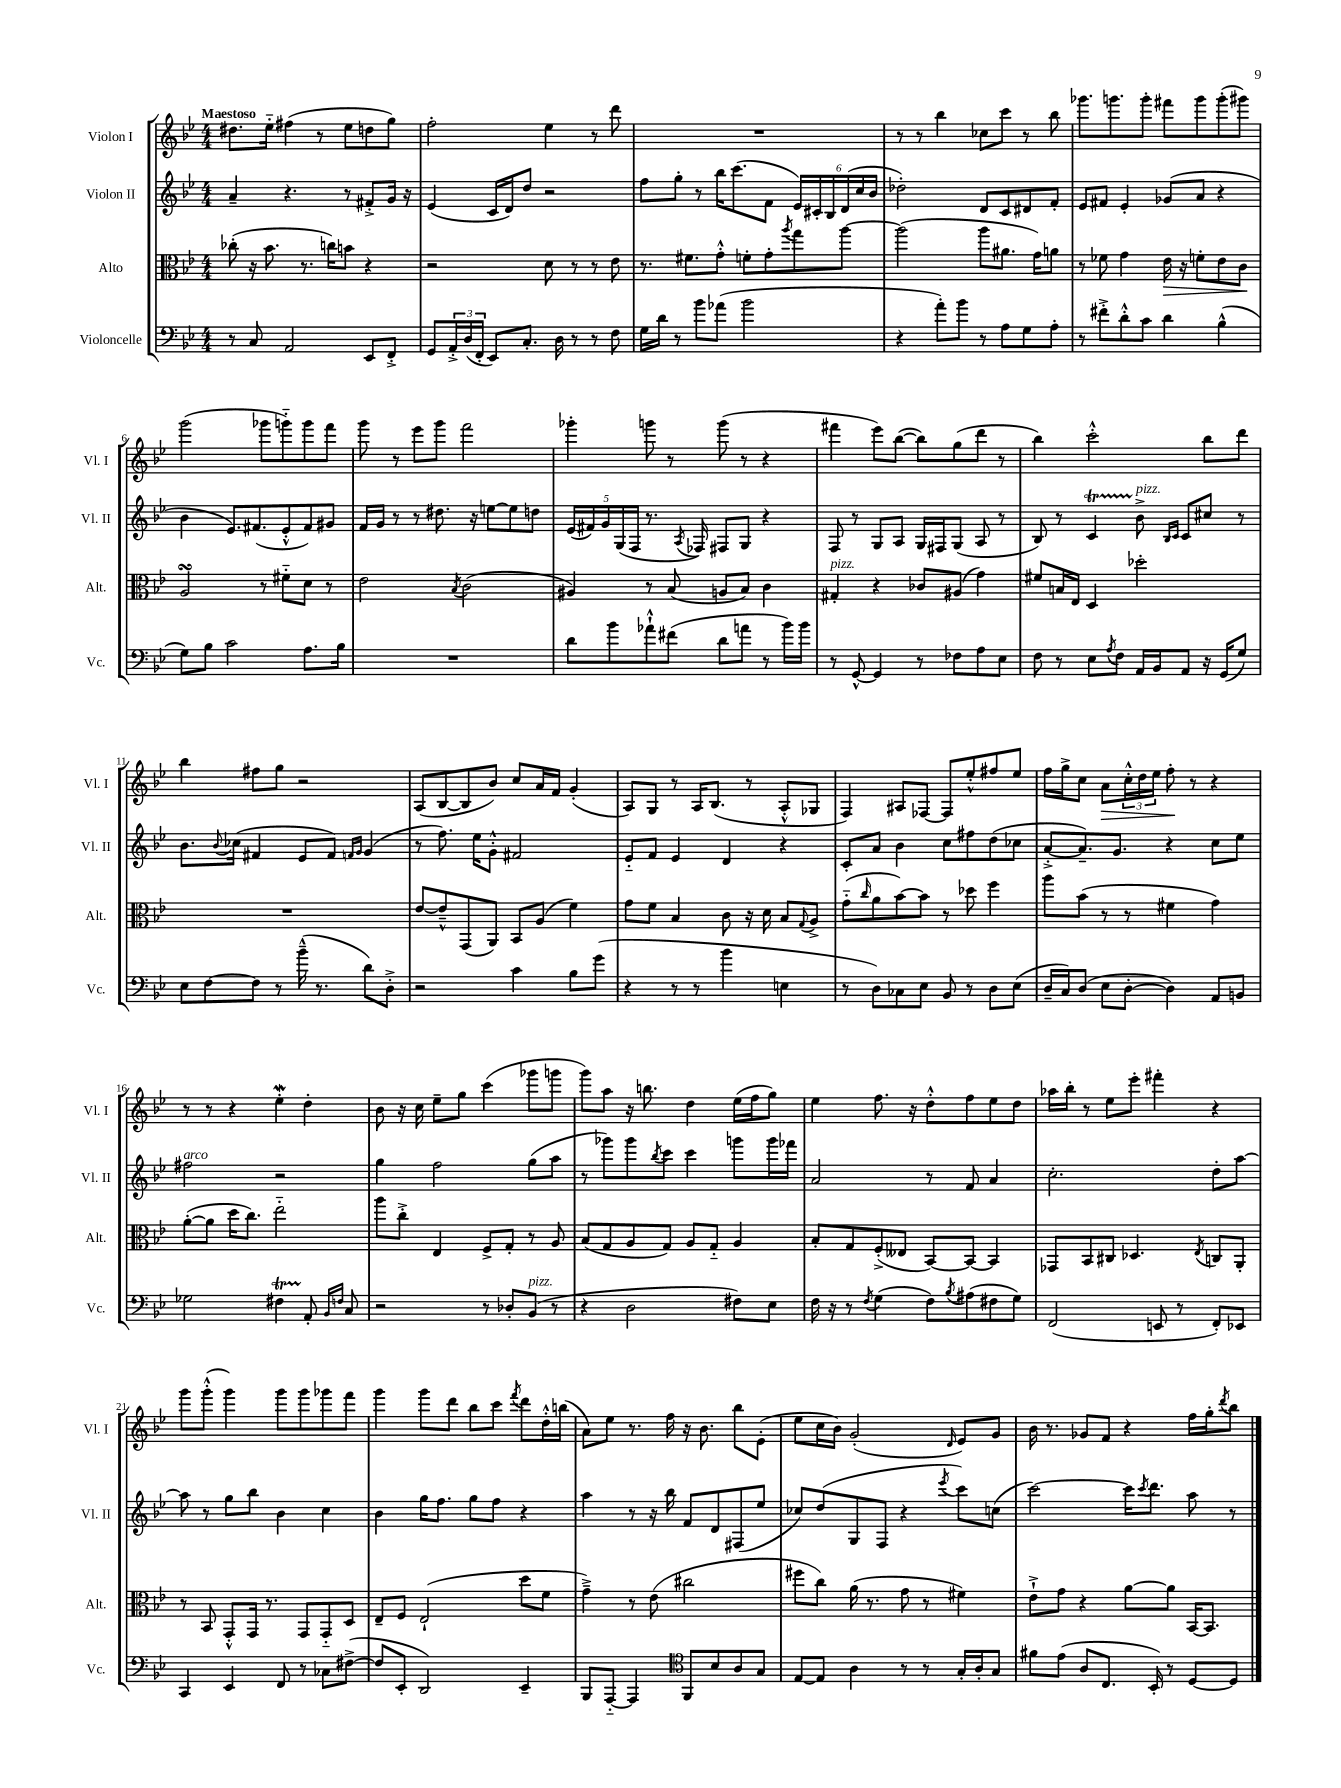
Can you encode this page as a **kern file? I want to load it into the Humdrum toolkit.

**kern	**kern	**kern	**kern
*staff4	*staff3	*staff2	*staff1
*clefF4	*clefC3	*clefG2	*clefG2
*k[b-e-]	*k[b-e-]	*k[b-e-]	*k[b-e-]
*M4/4	*M4/4	*M4/4	*M4/4
8r	(8cc-'\	4a~/	8.dd#\L
8C/	16r	.	.
.	8.b-\	.	16ee-'~\Jk
2AA/	.	4.r	(4ff#\
.	8.r	.	.
.	.	.	8r
.	16cc\LK)	.	.
.	8b\J	8r	8ee-\L
8EE-/L	4r	8f#'^/L	8dd\
8FF'^/J	.	16g/Jk	8gg\J)
.	.	16r	.
=	=	=	=
8GG/L	2r	(4e-/	2ff'\
24AA'^/L	.	.	.
(24D/	.	.	.
24FF'/JJ	.	.	.
8EE-/L)	.	16c/LL	.
.	.	16d/J)	.
8.C'/J	.	8dd/J	.
.	8d\	2r	4ee-\
16D\	.	.	.
8r	8r	.	.
8r	8r	.	8r
8F\	8e-\	.	8ddd\
=	=	=	=
16G\LL	8.r	8ff\L	1r
16d\JJ	.	.	.
8r	.	8gg'\J	.
.	8.f#\L	.	.
8b-\L	.	8r	.
(8a-\J	8g'^^\J	16bb-\LK	.
.	.	(8.ccc\	.
2b-\	8f'\L	.	.
.	8g'\	8f\J	.
.	8qaa/	.	.
.	8gg\	24e-/LL)	.
.	.	24c#'/	.
.	.	24B-/	.
.	[8aa\J	(24d/	.
.	.	24cc/	.
.	.	24b-/JJ	.
=	=	=	=
4r	(2aa\]	2dd-'\)	8r
.	.	.	8r
8a'\L)	.	.	4bb-\
8b-\J	.	.	.
8r	8aa\L	8d/L	8cc-\L
8A\L	8.a#\J	8c/	8ccc\J
8G\	.	8d#/	8r
.	16g\LK)	.	.
8A'\J	8a\J	8f'/J	8bb-\
=	=	=	=
8r	8r	8e-/L	8.ggg-\L
8f#'^\L	8f-\	8f#/J	.
.	.	.	8.ggg\
8d'^^\	4g\	4e-'/	.
8c\J	.	.	8ggg'\J
4d\	16e-\	(8g-/L	8fff#\L
.	16r	.	.
.	8f'\L	8a/J	8ggg\
(4B-^^\	8e-\	4r	(8ggg'\
.	8c\J	.	8ggg#\J)
=	=	=	=
8G\L)	2A/	4b-\	(2ggg\
8B-\J	.	.	.
2c\	.	8.e-/L)	.
.	.	(8.f#/	.
.	8r	.	8ggg-\L
.	8f#'~\L	8e-'^^/	8ggg'~\)
8.A\L	8d\J	8f#/)	8ggg\
.	8r	8g#/J	8fff\J
16B-\Jk	.	.	.
=	=	=	=
1r	2e-\	16f/LL	8ggg\
.	.	16g/JJ	.
.	.	8r	8r
.	.	8r	8eee-\L
.	.	8.dd#\	8ggg\J
.	8qB-/	.	.
.	(2c\	.	2fff\
.	.	16r	.
.	.	[8ee\L	.
.	.	8ee\]	.
.	.	8dd\J	.
=	=	=	=
8d\L	4A#/)	(20e-/LL	4ggg-'\
.	.	20f#/)	.
.	.	20g/	.
8b-\	.	.	.
.	.	(20G/	.
.	.	20F/JJ	.
8a-`^^\	8r	8.r	8ggg\
(8f#\J	(8B-/	.	8r
.	.	8qA/	.
.	.	16F-/)	.
8d\L	8A/L	8F#/L	(8ggg\
8a\J	8B-/J)	8G/J	8r
8r	4c\	4r	4r
16b-\LL)	.	.	.
16b-\JJ	.	.	.
=	=	=	=
8r	4G#'/	8F/	4fff#\
[8GG^^/	.	8r	.
4GG/]	4r	8G/L	8eee-\L)
.	.	8A/J	([8bb-\J
8r	8c-/L	16G/LL	8bb-\]L)
.	.	16F#/J	.
8F-\L	(8A#/J	(8G/J	(8gg\
8A\	4g\)	8A/	8ddd\J
8E-\J	.	8r	8r
=	=	=	=
8F\	8f#/L	8B-/)	4bb-\)
8r	16B/L	8r	.
.	16E-/JJ	.	.
8E-\L	4D/	4c/	2ccc'^^\
8qA/	.	.	.
8F\J	.	.	.
16AA/LL	2dd-'\	8b-^\	.
16BB-/J	.	.	.
.	.	16qqB-/LL	.
.	.	16qqc/JJ	.
8AA/J	.	8c/L	.
16r	.	8cc#/J	8bb-\L
(16GG/LK	.	.	.
8G/J)	.	8r	8ddd\J
=	=	=	=
8E-\L	1r	8.b-\L	4bb-\
[8F\	.	.	.
.	.	8qqb-/	.
.	.	(16cc-\Jk	.
8F\]J	.	4f#/	8ff#\L
8r	.	.	8gg\J
(16b-~^^\	.	8e-/L	2r
8.r	.	.	.
.	.	8f#/J)	.
.	.	16qqf/LL	.
.	.	16qqg/JJ	.
8d\L)	.	(4g/	.
8D'^\J	.	.	.
=	=	=	=
2r	[8e-/L	8r	(8A/L
.	8e-~^^/]	8.ff\)	[8B-/
.	(8GG/	.	8B-/]
.	.	16ee-\LK	.
.	8AA/J)	8g'^^\J	8b-/J)
4c\	8BB-/L	2f#/	8cc/L
.	(8A/J	.	16a/L
.	.	.	16f/JJ
8B-\L	4f\)	.	(4g'/
(8g\J	.	.	.
=	=	=	=
4r	8g\L	8e-'~/L	8A/L)
.	8f\J	8f/J	8G/J
8r	4B-/	4e-/	8r
8r	.	.	16A/LK
.	.	.	(8.B-/J
4b-\	8c\	4d/	.
.	16r	.	8r
.	16d\	.	.
4E\	8B-/L	4r	8A'^^/L
.	8qqG/	.	.
.	8A^/J	.	8G-/J
=	=	=	=
8r	(8g'~\L	8c'/L	4F/)
.	16qqcc/	.	.
8D\L)	8a\	8a/J	.
8C-\	[8b-\)	4b-\	8A#/L
8E-\J	8b-\]J	.	[8F-/J
8BB-/	8r	8cc\L	8F-/]L
8r	8dd-\	8ff#\	8ee-'^^/
8D\L	4ff\	(8dd\	8ff#/
(8E-\J	.	8cc-\J	8ee-/J
=	=	=	=
16D~/LL	8aa\L	[8a'^/L	16ff\LL
16C/J)	.	.	16gg^\J
(8D/J	(8b-\J	8.a~/])	8cc\J
8E-\L	8r	.	8a\L
.	.	8.g/J	.
[8D'\J	8r	.	24cc'^^\L
.	.	.	24dd\
.	.	.	24ee-\JJ
4D\])	4f#\	4r	8ff'\
.	.	.	8r
8AA/L	4g\)	8cc\L	4r
8BB/J	.	8ee-\J	.
=	=	=	=
2G-\	([8a'\L	2ff#\	8r
.	8a\]J	.	8r
.	16dd\LK	.	4r
.	8.cc\J)	.	.
4F#\	2ee-'~\	2r	4ee-'\
8AA'/	.	.	4dd'\
16qqBB-/LL	.	.	.
16qqF/JJ	.	.	.
8C/	.	.	.
=	=	=	=
2r	8aa\L	4gg\	8b-\
.	8cc'^\J	.	16r
.	.	.	16cc\
.	4E-/	2ff\	8ee-~\L
.	.	.	8gg\J
8r	8F^/L	.	(4ccc\
8D-'/L	8G'/J	.	.
(8BB-/J	8r	(8gg\L	8ggg-\L
8r	8A/	8aa\J	8ggg\J
=	=	=	=
4r	(8B-/L	8r	8ggg\L)
.	8G/	8ggg-\L)	8aa\J
2D\	8A/	8ggg-\	16r
.	.	.	8.bb\
.	.	8qbb-/	.
.	8G/J)	8ccc\J	.
.	8A/L	4ccc\	4dd\
.	8G'~/J	.	.
8F#\L)	4A/	8ggg\L	(16ee-\LL
.	.	.	16ff\J
8E-\J	.	16ggg\L	8gg\J)
.	.	16fff-\JJ	.
=	=	=	=
16F\	8B-'/L	2a/	4ee-\
16r	.	.	.
8r	8G/	.	.
8qF/	.	.	.
(4G\	(8F'^/	.	8.ff\
.	8E--/J	.	.
.	.	.	16r
8F\L)	[8BB-/L)	8r	8dd'^^\L
8qB-/	.	.	.
(8A#\	8BB-/_J	8f/	8ff\
8F#\	4BB-/]	4a/	8ee-\
8G\J)	.	.	8dd\J
=	=	=	=
(2FF/	8GG-/L	2.cc'\	16aa-\LL
.	.	.	16bb-'\JJ
.	8BB-/	.	8r
.	8C#/J	.	8ee-\L
.	4.D-/	.	8eee-'\J
8EE/	.	.	4fff#'\
8r	.	.	.
.	8qE-/	.	.
8FF'/L)	8C/L	8dd'\L	4r
8EE-/J	8AA'/J	[8aa\J	.
=	=	=	=
4CC/	8r	8aa\]	8ggg\L
.	8BB-/	8r	(8ggg'^^\J
4EE-/	8GG'^^/L	8gg\L	4ggg\)
.	16GG/Jk	8bb-\J	.
.	8.r	.	.
8FF/	.	4b-\	8ggg\L
8r	8GG/L	.	8ggg\
8C-\L	8GG'~/	4cc\	8ggg-\
([8F#^\J	8D/J	.	8fff\J
=	=	=	=
8F#/]L	8E-~/L	4b-\	4ggg\
8EE-'/J	8F/J	.	.
2DD/)	(2E-`/	16gg\LK	8ggg\L
.	.	8.ff\J	.
.	.	.	8ddd\J
.	.	8gg\L	8bb-\L
.	.	8ff\J	8ccc\J
.	.	.	8qfff/
4EE-~/	8dd\L	4r	8ddd\L
.	8f\J	.	16dd'^^\L
.	.	.	(16bb\JJ
=	=	=	=
8BBB-/L	4g~^\)	4aa\	8a\L)
[8AAA'~/J	.	.	8ee-\J
4AAA/]	8r	8r	8.r
.	(8e-\	16r	.
.	.	16bb-\	16ff\
*clefC4	*	*	*
8FF/L	2cc#\	8f/L	16r
.	.	.	8.b-\
8B-/	.	8d/	.
8A/	.	(8F#/	8bb-\L
8G/J	.	8ee-/J	(8e-'\J
=	=	=	=
[8E-/L	8ff#\L	8cc-/L)	8ee-\L
8E-/]J	8cc\J)	(8dd/	16cc\L
.	.	.	16b-\JJ)
4A\	(16a\	8G/	(2g'/
.	8.r	.	.
.	.	8F/J	.
8r	8g\	4r	.
8r	8r	.	.
.	.	8qeee-/	16qqd/
16G'/LL	4f#\)	8ccc\L)	8e-/L)
16A'/J	.	.	.
8G/J	.	(8cc\J	8g/J
=	=	=	=
8f#\L	8e-`^\L	[2ccc\)	16b-\
.	.	.	8.r
(8e-\J	8g\J	.	.
8A/L	4r	.	8g-/L
8.C/J	.	.	8f/J
.	[8a\L	16ccc\]LK	4r
.	.	8qccc/	.
16BB-'/)	.	8.ddd\J	.
8r	8a\]J	.	.
[8D/L	[16BB-/LK	8aa\	16ff\LL
.	8.BB-/]J	.	16gg'\J
.	.	.	8qddd/
8D/]J	.	8r	8bb-\J
==	==	==	==
*-	*-	*-	*-
